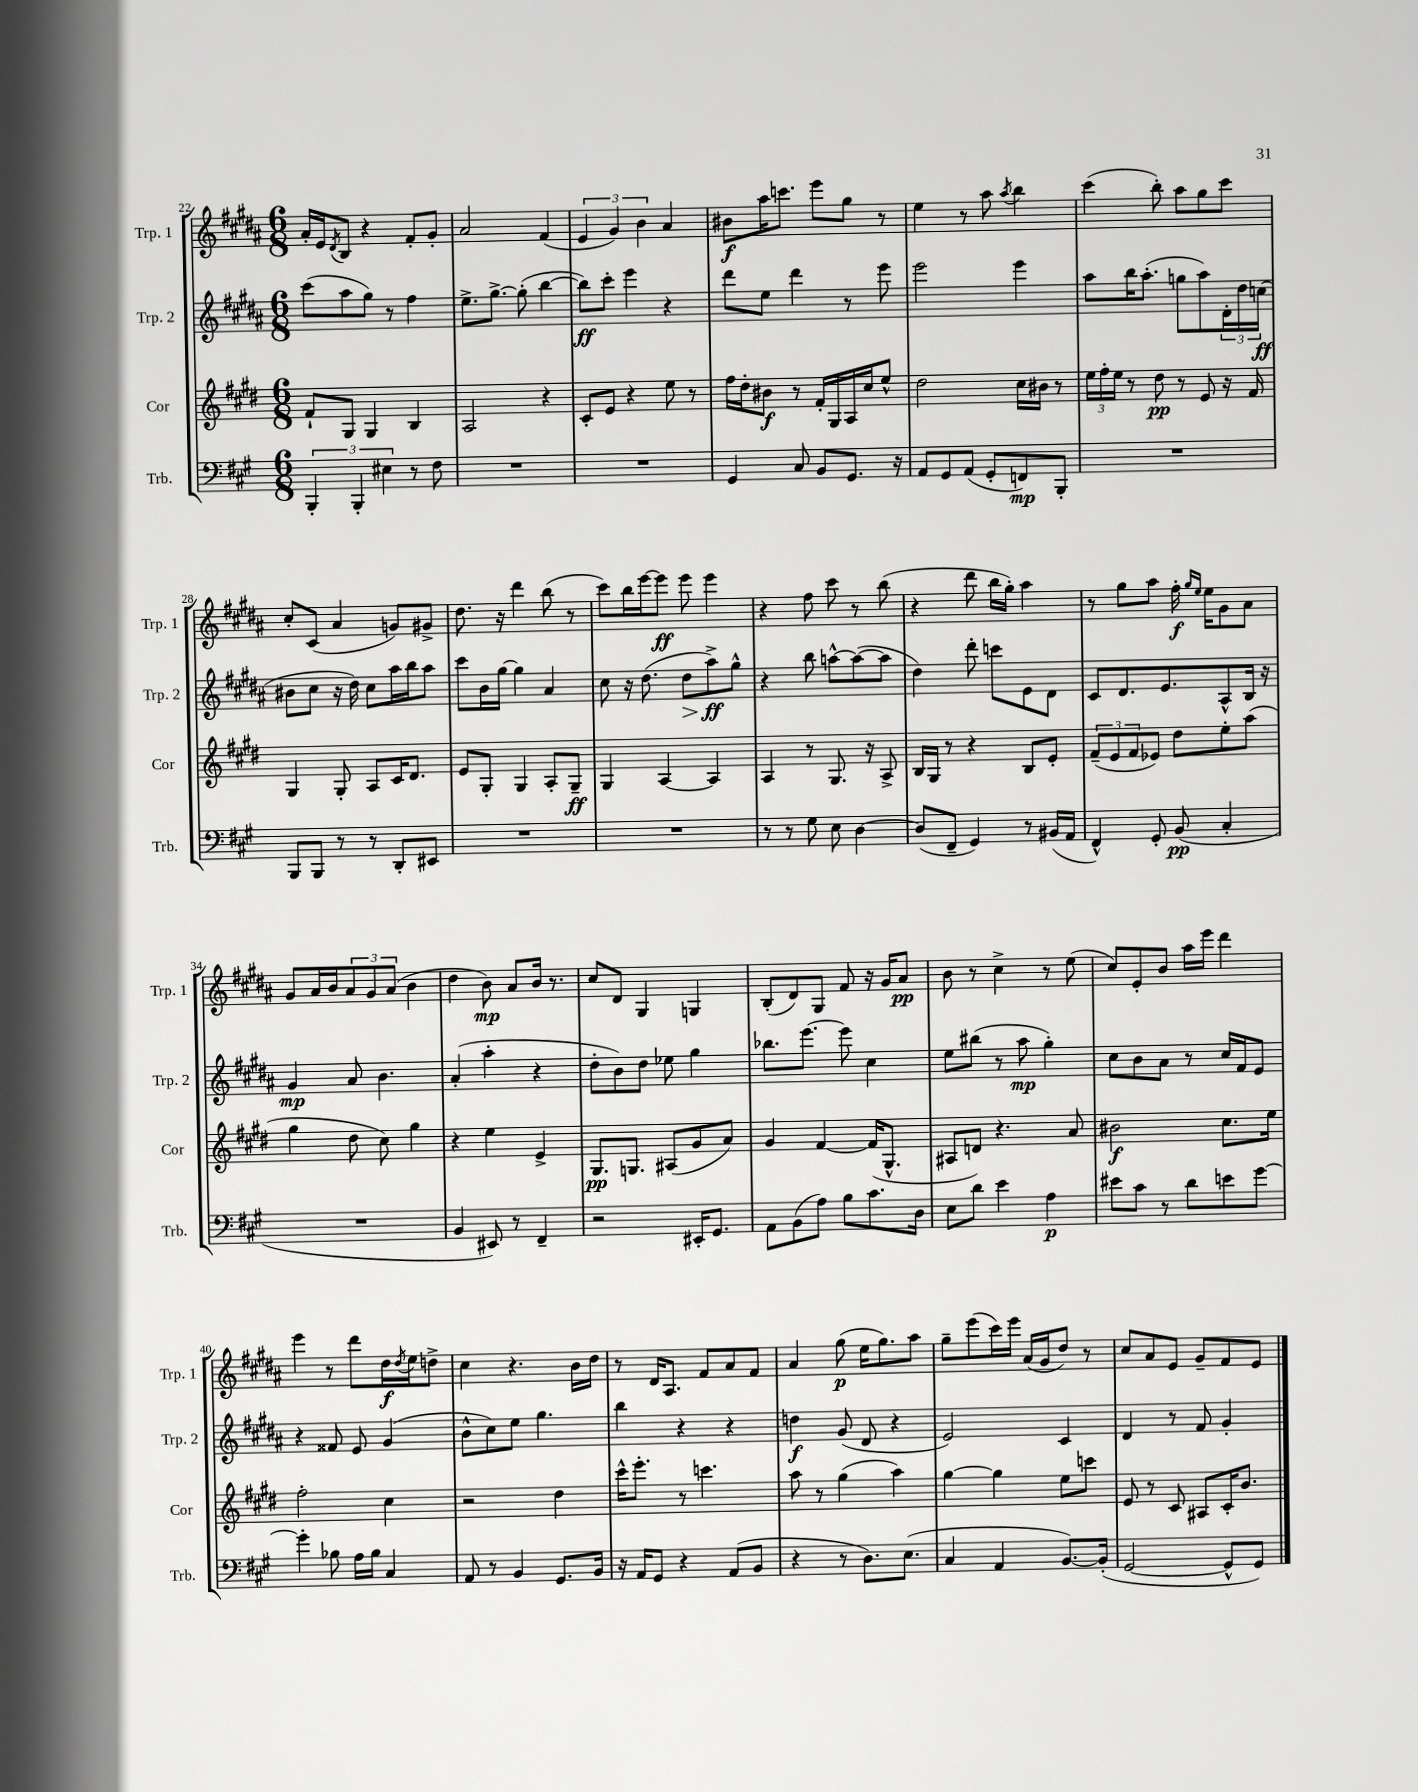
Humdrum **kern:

**kern	**kern	**kern	**kern
*staff4	*staff3	*staff2	*staff1
*clefF4	*clefG2	*clefG2	*clefG2
*k[f#c#g#]	*k[f#c#g#d#]	*k[f#c#g#d#a#]	*k[f#c#g#d#a#]
*M6/8	*M6/8	*M6/8	*M6/8
6BBB'	8f#`	(8ccc#	16a#'
.	.	.	16e
.	.	.	8qd#
.	8G#	8aa#	8B
6BBB'	.	.	.
.	4G#	8gg#)	4r
6E#	.	.	.
.	.	8r	.
8r	4B	4ff#	8f#'
8F#	.	.	8g#'
=	=	=	=
2.r	2A	8.ee^	2a#
.	.	[8.gg#^	.
.	.	(8gg#']	.
.	4r	[4bb	(4f#
=	=	=	=
2.r	8c#'	8bb])	6e
.	8e	8ccc#'	.
.	.	.	6g#)
.	4r	4eee	.
.	.	.	6b
.	8ee	4r	4a#
.	8r	.	.
=	=	=	=
4GG#	16ff#	8ddd#	8b#
.	16dd#'	.	.
.	8b#	8ee	16aa#
.	.	.	8.ccc
8C#	8r	4ddd#	.
8BB	16f#'	.	8eee
.	16G#	.	.
8.GG#	16A	8r	8gg#
.	16cc#	.	.
.	8ee^^	8eee	8r
16r	.	.	.
=	=	=	=
8AA	2dd#	2eee	4ee
8GG#	.	.	.
(8AA	.	.	8r
8GG#'	.	.	8aa#
.	.	.	8qaa#
8FF)	16cc#	4eee	4bb
.	16b#	.	.
8BBB'	8r	.	.
=	=	=	=
2.r	24ee	8aa#	(4ccc#
.	24ff#'	.	.
.	24ee	.	.
.	8r	16bb	.
.	.	(8.aa#'	.
.	8dd#	.	8bb')
.	8r	8gg	8aa#
.	8e	8aa#)	8gg#
.	16r	24d#'	8ccc#
.	.	24dd#	.
.	16f#	.	.
.	.	(24cc	.
=	=	=	=
8BBB	4G#	8b#	8cc#'
8BBB	.	8cc#	(8c#
8r	8G#'	16r	4a#
.	.	16dd#)	.
8r	8A	8cc#	.
8DD'	16c#	16aa#	8g)
.	8.d#	16bb	.
8EE#	.	8aa#	8g#^
=	=	=	=
2.r	8e	8ccc#	8.dd#
.	8G#'	16b	.
.	.	[16gg#	16r
.	4G#	4gg#]	4ddd#
.	8A'	4a#	(8bb
.	8G#~	.	8r
=	=	=	=
2.r	4G#	8cc#	8ccc#)
.	.	16r	16bb
.	.	(8.dd#	[16eee
.	[4A	.	8eee]
.	.	8dd#	8eee
.	4A]	8aa#^)	4eee
.	.	8gg#^^	.
=	=	=	=
8r	4A	4r	4r
8r	.	.	.
8G#	8r	8bb	8ff#
8E	8.G#	[8aa^^	8ccc#
[4D	.	(8aa_	8r
.	16r	.	.
.	8A^	8aa]	(8bb
=	=	=	=
(8D]	16B	4dd#)	4r
.	16G#	.	.
8FF#~	8r	.	.
4GG#)	4r	8ddd#'	8ddd#
.	.	8ccc	16bb
.	.	.	16gg#')
8r	8B	8e	4aa#
(16BB#	8e'	8d#	.
16AA	.	.	.
=	=	=	=
4FF#^^)	(12f#~	8c#	8r
.	12e	.	.
.	.	8.d#	8gg#
.	12f#	.	.
8GG#'	8e-)	.	8aa#
.	.	8.e	.
(8BB	8dd#	.	16ff#'
.	.	.	16qqgg#
.	.	.	16qqee
.	.	.	16ee
4C#'	8ee'	8A#^^	8g#
.	(8aa	16B	8a#
.	.	16r	.
=	=	=	=
2.r	4gg#	4g#	8g#
.	.	.	16a#
.	.	.	16b
.	8dd#	8a#	12a#
.	.	.	12g#
.	8cc#)	4.b	.
.	.	.	(12a#
.	4gg#	.	4b
=	=	=	=
4BB	4r	(4a#'	4dd#
8EE#)	4ee	4aa#'	8b)
8r	.	.	8a#
4FF#~	4e^	4r	16b
.	.	.	8.r
=	=	=	=
2r	8.G#	8dd#'	8cc#
.	.	8b)	8d#
.	8.G	.	.
.	.	8dd#	4G#
.	(8A#	8ee-	.
16EE#'	8g#	4gg#	4G
8.GG#	.	.	.
.	8a)	.	.
=	=	=	=
8AA	4g#	8.bb-	(8B'
(8BB	.	.	8d#)
.	.	[8.eee	.
8A)	[4f#	.	8G#
8B	.	8eee]	8f#
8.c#	(16f#]	4cc#	16r
.	8.G#^^	.	16g#
.	.	.	8a#
16D	.	.	.
=	=	=	=
8E	8A#	8ee	8b
8d	8d)	(8bb#	8r
4e	4.r	8r	4cc#^
.	.	8aa#	.
4A	.	4gg#')	8r
.	8a	.	(8ee
=	=	=	=
8e#	2b#	8cc#	8cc#)
8c#	.	8b	8e'
8r	.	8a#	8b
8d	.	8r	16aa#
.	.	.	16eee
8e	8.cc#	16cc#	4ddd#
.	.	16f#	.
[8g#	.	8e	.
.	16ee	.	.
=	=	=	=
4g#']	2ff#'	4r	4eee
8B-	.	8f##	8r
16A	.	8e	8ddd#
16B-	.	.	.
4C#	4cc#	(4g#	16dd#
.	.	.	8qdd#
.	.	.	16ee
.	.	.	8dd^
=	=	=	=
8AA	2r	8b^^	4cc#
8r	.	8cc#)	.
4BB	.	8ee	4.r
.	.	4.gg#	.
8.GG#	4dd#	.	.
.	.	.	16b
16BB	.	.	16dd#
=	=	=	=
16r	16ccc#^^	4bb	8r
16AA	8.eee'	.	.
8GG#	.	.	16d#
.	.	.	8.A#
4r	8r	4r	.
.	4.ccc	.	8f#
(8AA	.	4r	8a#
8BB	.	.	8f#
=	=	=	=
4r	8aa	4dd	4a#
.	8r	.	.
8r	(4gg#	(8g#	(8gg#
8.D)	.	8d#	16ee
.	.	.	8.gg#)
.	4aa)	4r	.
(8.E	.	.	.
.	.	.	8aa#
=	=	=	=
4C#	[4gg#	2e)	8gg#~
.	.	.	(8eee
4AA	4gg#]	.	16ccc#)
.	.	.	16eee
.	.	.	(16a#
.	.	.	16g#
[8.BB)	8ee	4c#	8dd#)
.	8ccc	.	8r
(16BB']	.	.	.
=	=	=	=
[2GG#	8e	4d#	8cc#
.	8r	.	8a#
.	8c#	8r	8e
.	8A#	8f#	8g#~
8GG#^^]	16c#'	4g#'	8f#
.	8.b	.	.
8GG#)	.	.	8e
==	==	==	==
*-	*-	*-	*-
